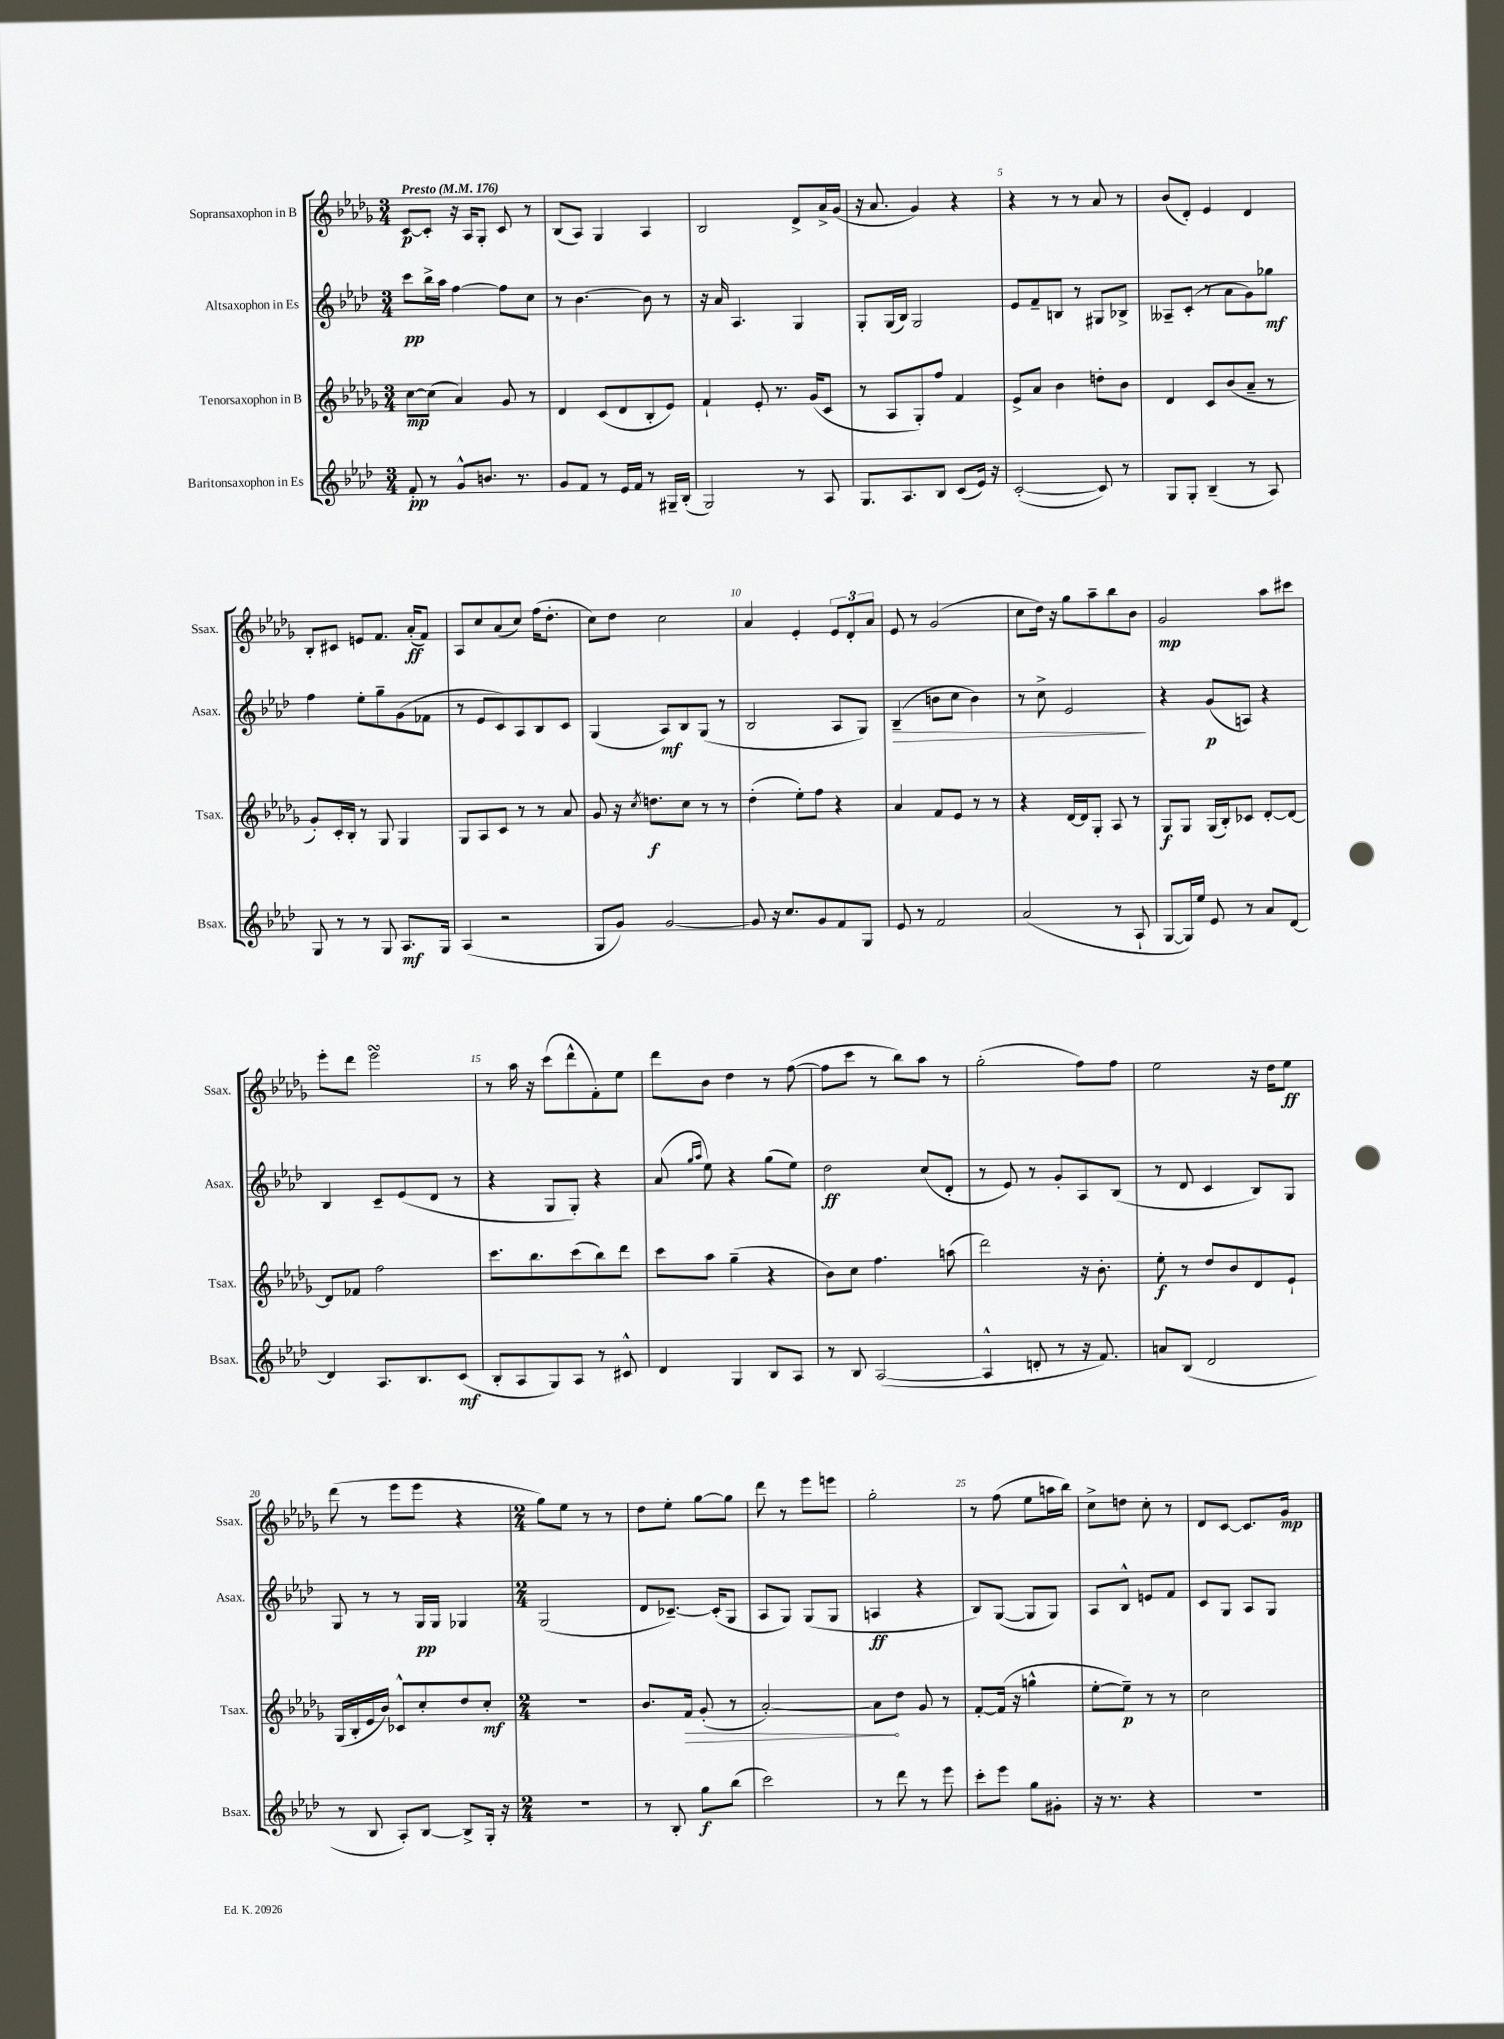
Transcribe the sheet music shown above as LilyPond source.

<<
\new StaffGroup <<
\new Staff = "s0" \with { instrumentName = "Sopransaxophon in B" shortInstrumentName = "Ssax." } {
    \clef treble \key des \major \numericTimeSignature \time 3/4 \tempo "Presto" 4 = 176
    c'8~\p c'8-. r16 aes16 ges8-. c'8 r8 |
    bes8( aes8) ges4 aes4 |
    bes2 des'8-> aes'16-> ges'16( |
    r16 aes'8. ges'4) r4 |
    r4 r8 r8 aes'8 r8 |
    bes'8( des'8-.) ees'4 des'4 |
    bes8-. cis'8 e'8 f'8. aes'16-.\ff( f'8) |
    aes8 c''8 aes'8( c''8) f''16( des''8.-. |
    c''8) des''8 c''2 |
    aes'4 ees'4-. \tuplet 3/2 { ees'8 des'8-. aes'8 } |
    ees'8 r8 ges'2( |
    c''8 des''16) r16 ges''8 aes''8-- bes''8 bes'8 |
    ges'2\mp aes''8 cis'''8 |
    ees'''8-. des'''8 ees'''2\turn |
    r8 aes''16 r16 c'''8( des'''8-^ f'8-.) ees''8 |
    des'''8 bes'8 des''4 r8 f''8~( |
    f''8 c'''8 r8 bes''8) aes''8 r8 |
    ges''2-.( f''8) f''8 |
    ees''2 r16 des''16 ees''8\ff |
    des'''8( r8 ees'''8 ees'''8 r4 |
    \numericTimeSignature \time 2/4 ges''8) ees''8 r8 r8 |
    des''8 ees''8-. ges''8~ ges''8 |
    des'''8 r8 ees'''8 e'''8 |
    ges''2-. |
    r8 f''8( ees''8 a''16 bes''16) |
    c''8-> d''8 c''8-. r8 |
    des'8 c'8~ c'8. ges'16\mp \bar "|." |
}
\new Staff = "s1" \with { instrumentName = "Altsaxophon in Es" shortInstrumentName = "Asax." } {
    \clef treble \key aes \major \numericTimeSignature \time 3/4
    c'''8\pp bes''16-> aes''16 f''4~ f''8 c''8 |
    r8 bes'4.~ bes'8 r8 |
    r16 aes'16 aes4. g4 |
    g8-. g16( bes16) g2 |
    ees'8 f'8-- b8 r8 gis8 bes8-> |
    aeses8-- c'8-.( r8 aes'8 g'8) ges''8\mf |
    f''4 ees''8-. g''8-- g'8( fes'8 |
    r8 ees'8 c'8) aes8 bes8 c'8 |
    g4( aes8\mf) bes8 g8( r8 |
    bes2 aes8 g8) |
    bes4--\>( b'8 c''8 b'4) |
    r8 c''8-> ees'2\! |
    r4 g'8\p( a8) r4 |
    bes4 c'8-- ees'8( des'8 r8 |
    r4 g8 g8-.) r4 |
    aes'8( \grace { g''16 aes''16 } ees''8) r4 g''8( ees''8) |
    des''2\ff c''8( des'8-. |
    r8 ees'8) r8 g'8-. aes8 bes8( |
    r8 des'8 c'4 bes8) g8 |
    g8 r8 r8 g16\pp g16 ges4 |
    \numericTimeSignature \time 2/4 g2( |
    des'8 ces'8.~--) ces'16-.( g8 |
    aes8 g8) g8( g8 |
    a4\ff r4 |
    bes8) g8~( g8 g8) |
    aes8 bes8-^ e'8 f'8 |
    c'8 g8 aes8 g8 \bar "|." |
}
\new Staff = "s2" \with { instrumentName = "Tenorsaxophon in B" shortInstrumentName = "Tsax." } {
    \clef treble \key des \major \numericTimeSignature \time 3/4
    c''8~\mp c''8( aes'4) ges'8 r8 |
    des'4 c'8( des'8 bes8-. ees'8) |
    f'4-! ees'8-. r8. ges'16( c'8 |
    r8 aes8 ges8-.) f''8 f'4 |
    ees'8-> aes'8 bes'4 d''8-. bes'8 |
    des'4 c'8 bes'8( aes'8-- r8 |
    ges'8-.) c'16-. bes16-. r8 ges8 ges4 |
    ges8 aes8 c'8 r8 r8 aes'8 |
    ges'8 r16 \acciaccatura { c''8 } d''8.\f c''8 r8 r8 |
    des''4-.( ees''8-.) f''8 r4 |
    aes'4 f'8 ees'8 r8 r8 |
    r4 des'16~ des'16 ges8-. aes8 r8 |
    ges8\f ges8 ges16( bes16-.) ces'8 des'8~-. des'8~ |
    des'8 fes'8 f''2 |
    c'''8. bes''8. c'''8( bes''8) des'''8 |
    c'''8 aes''8 ges''4--( r4 |
    bes'8) c''8 f''4. a''8( |
    des'''2) r16 bes'8.-. |
    ees''8-.\f r8 des''8 bes'8 des'8 ees'8-! |
    ges16( bes16-. ees'16 bes'16) ces'8-^ c''8-. des''8 c''8-.\mf |
    \numericTimeSignature \time 2/4 r2 |
    bes'8. \once \override Hairpin.circled-tip = ##t f'16\> ges'8-.( r8 |
    aes'2~-.) |
    aes'8\! des''8 ges'8 r8 |
    f'8~-. f'16( r16 g''4-^ |
    ees''8~-. ees''8--\p) r8 r8 |
    c''2 \bar "|." |
}
\new Staff = "s3" \with { instrumentName = "Baritonsaxophon in Es" shortInstrumentName = "Bsax." } {
    \clef treble \key aes \major \numericTimeSignature \time 3/4
    f'8-.\pp r8 g'8-^ b'8. r8. |
    g'8 f'8 r8 ees'16 f'16 r8 gis16-- bes16-.( |
    g2) r8 aes8 |
    g8. aes8. bes8 c'8( ees'16) r16 |
    c'2~-.( c'8) r8 |
    g8 g8-. bes4--( r8 aes8) |
    g8 r8 r8 g8 aes8.\mf g16 |
    aes4( r2 |
    g8 g'8) g'2~ |
    g'8 r16 c''8. g'8 f'8 g8 |
    ees'8 r8 f'2 |
    aes'2( r8 aes8-! |
    g8~ g16) ees''16 ees'8 r8 aes'8 des'8~ |
    des'4 aes8. bes8. c'8\mf( |
    bes8-. aes8 g8) aes8 r8 cis'8-^ |
    des'4 g4 bes8 aes8 |
    r8 bes8 aes2~( |
    aes4-^ d'8-. r8 r16 f'8.) |
    a'8 bes8( des'2 |
    r8 bes8 aes8-.) bes8~ bes8-> g16-. r16 |
    \numericTimeSignature \time 2/4 r2 |
    r8 bes8-. g''8\f bes''8( |
    c'''2) |
    r8 des'''8 r8 ees'''8 |
    c'''8-. ees'''8 g''8 gis'8-. |
    r16 r8. r4 |
    R2 \bar "|." |
}
>>
>>
\layout { \context { \Score \override BarNumber.break-visibility = ##(#f #t #t) barNumberVisibility = #(every-nth-bar-number-visible 5) } }
